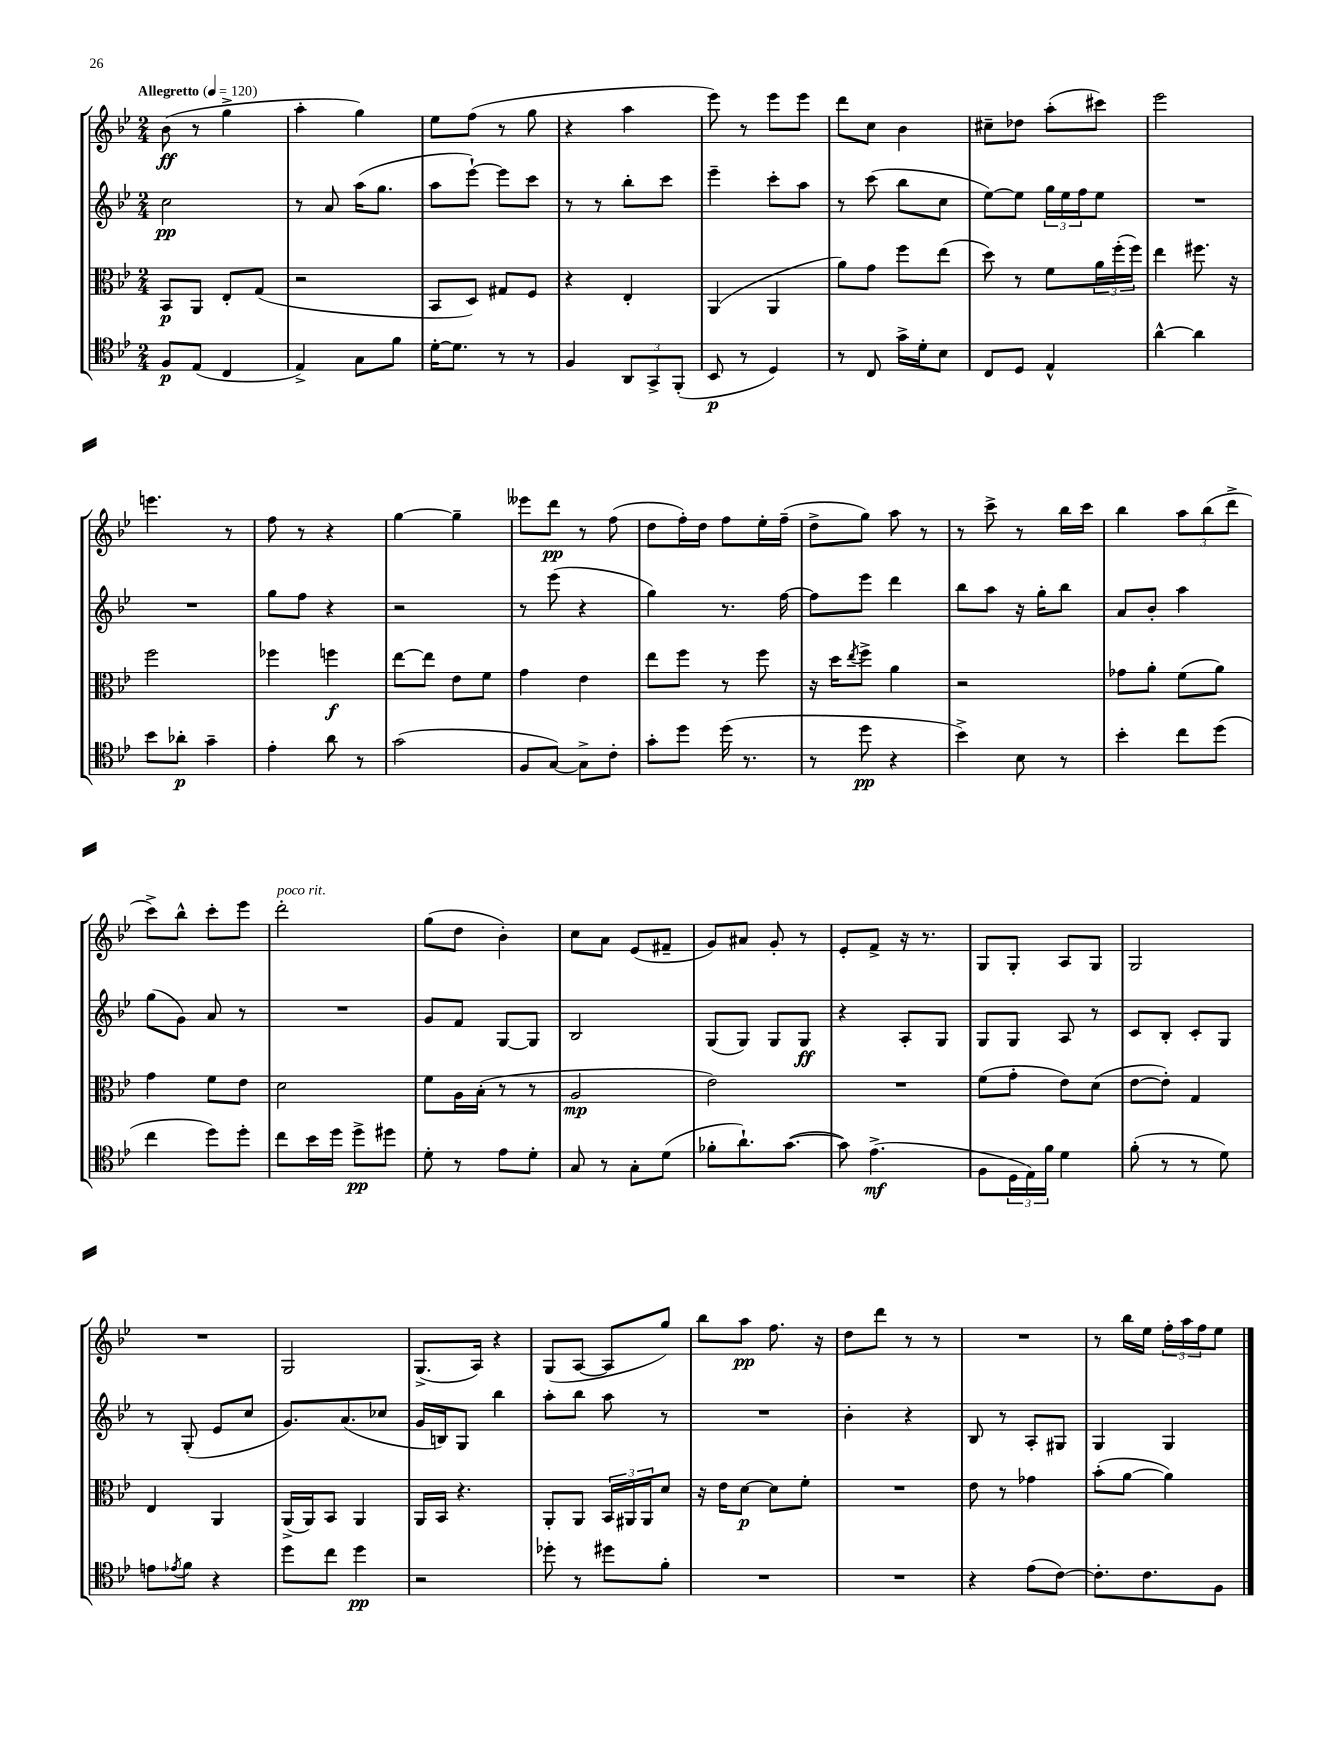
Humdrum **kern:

**kern	**dynam	**kern	**dynam	**kern	**dynam	**kern	**dynam
*part4	*part4	*part3	*part3	*part2	*part2	*part1	*part1
*staff4	*staff4	*staff3	*staff3	*staff2	*staff2	*staff1	*staff1
*clefC4	*	*clefC3	*	*clefG2	*	*clefG2	*
*k[b-e-]	*	*k[b-e-]	*	*k[b-e-]	*	*k[b-e-]	*
*M2/4	*	*M2/4	*	*M2/4	*	*M2/4	*
*MM120	*	*MM120	*	*MM120	*	*MM120	*
=1	=1	=1	=1	=1	=1	=1	=1
!	!	!	!	!	!	!LO:TX:a:B:t=Allegretto	!
8F/L	p	8BB-/L	p	2cc\	pp	(8b-\	ff
(8E-/J	.	8AA/J	.	.	.	8r	.
4C/	.	8E-'/L	.	.	.	4gg^\	.
.	.	(8G/J	.	.	.	.	.
=2	=2	=2	=2	=2	=2	=2	=2
4E-^/)	.	2r	.	8r	.	4aa'\	.
.	.	.	.	8a/	.	.	.
8G\L	.	.	.	(16aa\KL	.	4gg\)	.
.	.	.	.	8.gg\J	.	.	.
8f\J	.	.	.	.	.	.	.
=3	=3	=3	=3	=3	=3	=3	=3
[16d'\KL	.	8BB-/L	.	8aa\L	.	8ee-\L	.
8.d\J]	.	.	.	.	.	.	.
.	.	8D/J)	.	[8eee-`\J)	.	(8ff\J	.
8r	.	8G#X/L	.	8eee-\L]	.	8r	.
8r	.	8F/J	.	8ccc\J	.	8gg\	.
=4	=4	=4	=4	=4	=4	=4	=4
4F/	.	4r	.	8r	.	4r	.
.	.	.	.	8r	.	.	.
12AA/L	.	4E-'/	.	8bb-'\L	.	4aa\	.
12GG^/	.	.	.	.	.	.	.
.	.	.	.	8ccc\J	.	.	.
(12FF'/J	.	.	.	.	.	.	.
=5	=5	=5	=5	=5	=5	=5	=5
8BB-/	p	(4AA/	.	4eee-~\	.	8eee-\)	.
8r	.	.	.	.	.	8r	.
4D/)	.	4AA/	.	8ccc'\L	.	8eee-\L	.
.	.	.	.	8aa\J	.	8eee-\J	.
=6	=6	=6	=6	=6	=6	=6	=6
8r	.	8a\L)	.	8r	.	8ddd\L	.
8C/	.	8g\J	.	(8ccc\	.	8cc\J	.
16g^\LL	.	8ff\L	.	8bb-\L	.	4b-\	.
16d'\J	.	.	.	.	.	.	.
8B-\J	.	(8ee-\J	.	8cc\J	.	.	.
=7	=7	=7	=7	=7	=7	=7	=7
8C/L	.	8dd\)	.	[8ee-\L)	.	8cc#X~\L	.
8D/J	.	8r	.	8ee-\J]	.	8dd-X\J	.
4E-^^/	.	8f\L	.	24gg\LL	.	(8aa'\L	.
.	.	.	.	24ee-\	.	.	.
.	.	.	.	24ff\J	.	.	.
.	.	24a\L	.	8ee-\J	.	8ccc#X\J)	.
.	.	(24ff'\	.	.	.	.	.
.	.	24ff\JJ)	.	.	.	.	.
=8	=8	=8	=8	=8	=8	=8	=8
[4a^^\	.	4ee-\	.	2r	.	2eee-\	.
4a\]	.	8.ff#X\	.	.	.	.	.
.	.	16r	.	.	.	.	.
!!LO:LB:g=z
=9	=9	=9	=9	=9	=9	=9	=9
8b-\L	.	2ff\	.	2r	.	4.eeen\	.
8a-X'\J	p	.	.	.	.	.	.
4g~\	.	.	.	.	.	.	.
.	.	.	.	.	.	8r	.
=10	=10	=10	=10	=10	=10	=10	=10
4e-'\	.	4ff-X\	.	8gg\L	.	8ff\	.
.	.	.	.	8ff\J	.	8r	.
8a\	.	4ffn\	f	4r	.	4r	.
8r	.	.	.	.	.	.	.
=11	=11	=11	=11	=11	=11	=11	=11
(2g\	.	[8ee-\L	.	2r	.	[4gg\	.
.	.	8ee-\J]	.	.	.	.	.
.	.	8e-\L	.	.	.	4gg~\]	.
.	.	8f\J	.	.	.	.	.
=12	=12	=12	=12	=12	=12	=12	=12
8F/L	.	4g\	.	8r	.	8eee--X\L	.
[8G/J)	.	.	.	(8eee-\	.	8ddd\J	pp
8G^\L]	.	4e-\	.	4r	.	8r	.
8c'\J	.	.	.	.	.	(8ff\	.
=13	=13	=13	=13	=13	=13	=13	=13
8g'\L	.	8ee-\L	.	4gg\)	.	8dd\L	.
8dd\J	.	8ff\J	.	.	.	16ff'\L)	.
.	.	.	.	.	.	16dd\JJ	.
(16dd\	.	8r	.	8.r	.	8ff\L	.
8.r	.	.	.	.	.	.	.
.	.	8ff\	.	.	.	16ee-'\L	.
.	.	.	.	[16ff\	.	(16ff~\JJ	.
=14	=14	=14	=14	=14	=14	=14	=14
8r	.	16r	.	8ff\L]	.	8dd^\L	.
.	.	16dd\KL	.	.	.	.	.
.	.	8qee-/	.	.	.	.	.
8dd\	pp	8ff^\J	.	8eee-\J	.	8gg\J)	.
4r	.	4a\	.	4ddd\	.	8aa\	.
.	.	.	.	.	.	8r	.
=15	=15	=15	=15	=15	=15	=15	=15
4b-^\)	.	2r	.	8bb-\L	.	8r	.
.	.	.	.	8aa\J	.	8ccc^\	.
8B-\	.	.	.	16r	.	8r	.
.	.	.	.	16gg'\KL	.	.	.
8r	.	.	.	8bb-\J	.	16bb-\LL	.
.	.	.	.	.	.	16ccc\JJ	.
=16	=16	=16	=16	=16	=16	=16	=16
4b-'\	.	8g-X\L	.	8a/L	.	4bb-\	.
.	.	8a'\J	.	8b-'/J	.	.	.
8cc\L	.	(8f\L	.	4aa\	.	12aa\L	.
.	.	.	.	.	.	(12bb-\	.
(8dd\J	.	8a\J)	.	.	.	.	.
.	.	.	.	.	.	12ddd^\J	.
!!LO:LB:g=z
=17	=17	=17	=17	=17	=17	=17	=17
4cc\	.	4g\	.	(8gg\L	.	8ccc^\L)	.
.	.	.	.	8g\J)	.	8bb-^^\J	.
8dd\L)	.	8f\L	.	8a/	.	8ccc'\L	.
8dd'\J	.	8e-\J	.	8r	.	8eee-\J	.
=18	=18	=18	=18	=18	=18	=18	=18
!	!	!	!	!	!	!LO:TX:a:i:t=poco rit.	!
8cc\L	.	2d\	.	2r	.	2ddd'\	.
16b-\L	.	.	.	.	.	.	.
16dd\JJ	.	.	.	.	.	.	.
8dd^\L	pp	.	.	.	.	.	.
8dd#X\J	.	.	.	.	.	.	.
=19	=19	=19	=19	=19	=19	=19	=19
8d'\	.	8f\L	.	8g/L	.	(8gg\L	.
8r	.	16A\L	.	8f/J	.	8dd\J	.
.	.	(16B-'\JJ	.	.	.	.	.
8e-\L	.	8r	.	[8G/L	.	4b-'\)	.
8d'\J	.	8r	.	8G/J]	.	.	.
=20	=20	=20	=20	=20	=20	=20	=20
8G/	.	2A/	mp	2B-/	.	8cc\L	.
8r	.	.	.	.	.	8a\J	.
8G'\L	.	.	.	.	.	(8e-/L	.
(8d\J	.	.	.	.	.	8f#X~/J	.
=21	=21	=21	=21	=21	=21	=21	=21
8f-X'\L	.	2e-\)	.	(8G/L	.	8g/L)	.
8.a`\)	.	.	.	8G/J)	.	8a#X/J	.
.	.	.	.	8G/L	.	8g'/	.
([8.g\J	.	.	.	.	.	.	.
.	.	.	.	8G/J	ff	8r	.
=22	=22	=22	=22	=22	=22	=22	=22
8g\])	.	2r	.	4r	.	8e-'/L	.
(4.e-^\	mf	.	.	.	.	8f^/J	.
.	.	.	.	8A'/L	.	16r	.
.	.	.	.	.	.	8.r	.
.	.	.	.	8G/J	.	.	.
=23	=23	=23	=23	=23	=23	=23	=23
8F\L	.	(8f\L	.	8G/L	.	8G/L	.
24D\L	.	8g'\J	.	8G/J	.	8G'/J	.
24E-\)	.	.	.	.	.	.	.
24f\JJ	.	.	.	.	.	.	.
4d\	.	8e-\L)	.	8A/	.	8A/L	.
.	.	(8d\J	.	8r	.	8G/J	.
=24	=24	=24	=24	=24	=24	=24	=24
(8f'\	.	[8e-\L	.	8c/L	.	2G/	.
8r	.	8e-'\J])	.	8B-'/J	.	.	.
8r	.	4G/	.	8c'/L	.	.	.
8d\)	.	.	.	8G/J	.	.	.
!!LO:LB:g=z
=25	=25	=25	=25	=25	=25	=25	=25
8en\L	.	4E-/	.	8r	.	2r	.
8qe-X/	.	.	.	.	.	.	.
8f\J	.	.	.	(8G'/	.	.	.
4r	.	4AA/	.	8e-/L	.	.	.
.	.	.	.	8cc/J	.	.	.
=26	=26	=26	=26	=26	=26	=26	=26
8dd\L	.	(16AA^/LL	.	8.g/L)	.	2G/	.
.	.	16AA/J)	.	.	.	.	.
8cc\J	.	8BB-/J	.	.	.	.	.
.	.	.	.	(8.a/	.	.	.
4dd\	pp	4AA/	.	.	.	.	.
.	.	.	.	8cc-X/J	.	.	.
=27	=27	=27	=27	=27	=27	=27	=27
2r	.	16AA/LL	.	16g/LL	.	(8.G^/L	.
.	.	16BB-/JJ	.	16Bn/J)	.	.	.
.	.	4.r	.	8G/J	.	.	.
.	.	.	.	.	.	16A/Jk)	.
.	.	.	.	4bb-\	.	4r	.
=28	=28	=28	=28	=28	=28	=28	=28
8dd-X'\	.	8AA'/L	.	8aa'\L	.	(8G/L	.
8r	.	8AA/J	.	8bb-\J	.	[8A/J	.
8dd#X\L	.	24BB-/LL	.	8aa\	.	8A/L]	.
.	.	24AA#X/	.	.	.	.	.
.	.	24AA#/J	.	.	.	.	.
8f'\J	.	8d/J	.	8r	.	8gg/J)	.
=29	=29	=29	=29	=29	=29	=29	=29
2r	.	16r	.	2r	.	8bb-\L	.
.	.	16e-\KL	.	.	.	.	.
.	.	[8d\J	p	.	.	8aa\J	pp
.	.	8d\L]	.	.	.	8.ff\	.
.	.	8f'\J	.	.	.	.	.
.	.	.	.	.	.	16r	.
=30	=30	=30	=30	=30	=30	=30	=30
2r	.	2r	.	4b-'\	.	8dd\L	.
.	.	.	.	.	.	8ddd\J	.
.	.	.	.	4r	.	8r	.
.	.	.	.	.	.	8r	.
=31	=31	=31	=31	=31	=31	=31	=31
4r	.	8e-\	.	8B-/	.	2r	.
.	.	8r	.	8r	.	.	.
(8e-\L	.	4g-X\	.	8A'/L	.	.	.
[8c\J)	.	.	.	8G#X/J	.	.	.
=32	=32	=32	=32	=32	=32	=32	=32
8.c'\L]	.	(8b-'\L	.	4G/	.	8r	.
.	.	[8a\J	.	.	.	16bb-\LL	.
8.c\	.	.	.	.	.	16ee-\JJ	.
.	.	4a\])	.	4G/	.	24ff'\LL	.
.	.	.	.	.	.	24aa\	.
.	.	.	.	.	.	24ff\J	.
8F\J	.	.	.	.	.	8ee-\J	.
==	==	==	==	==	==	==	==
*-	*-	*-	*-	*-	*-	*-	*-
